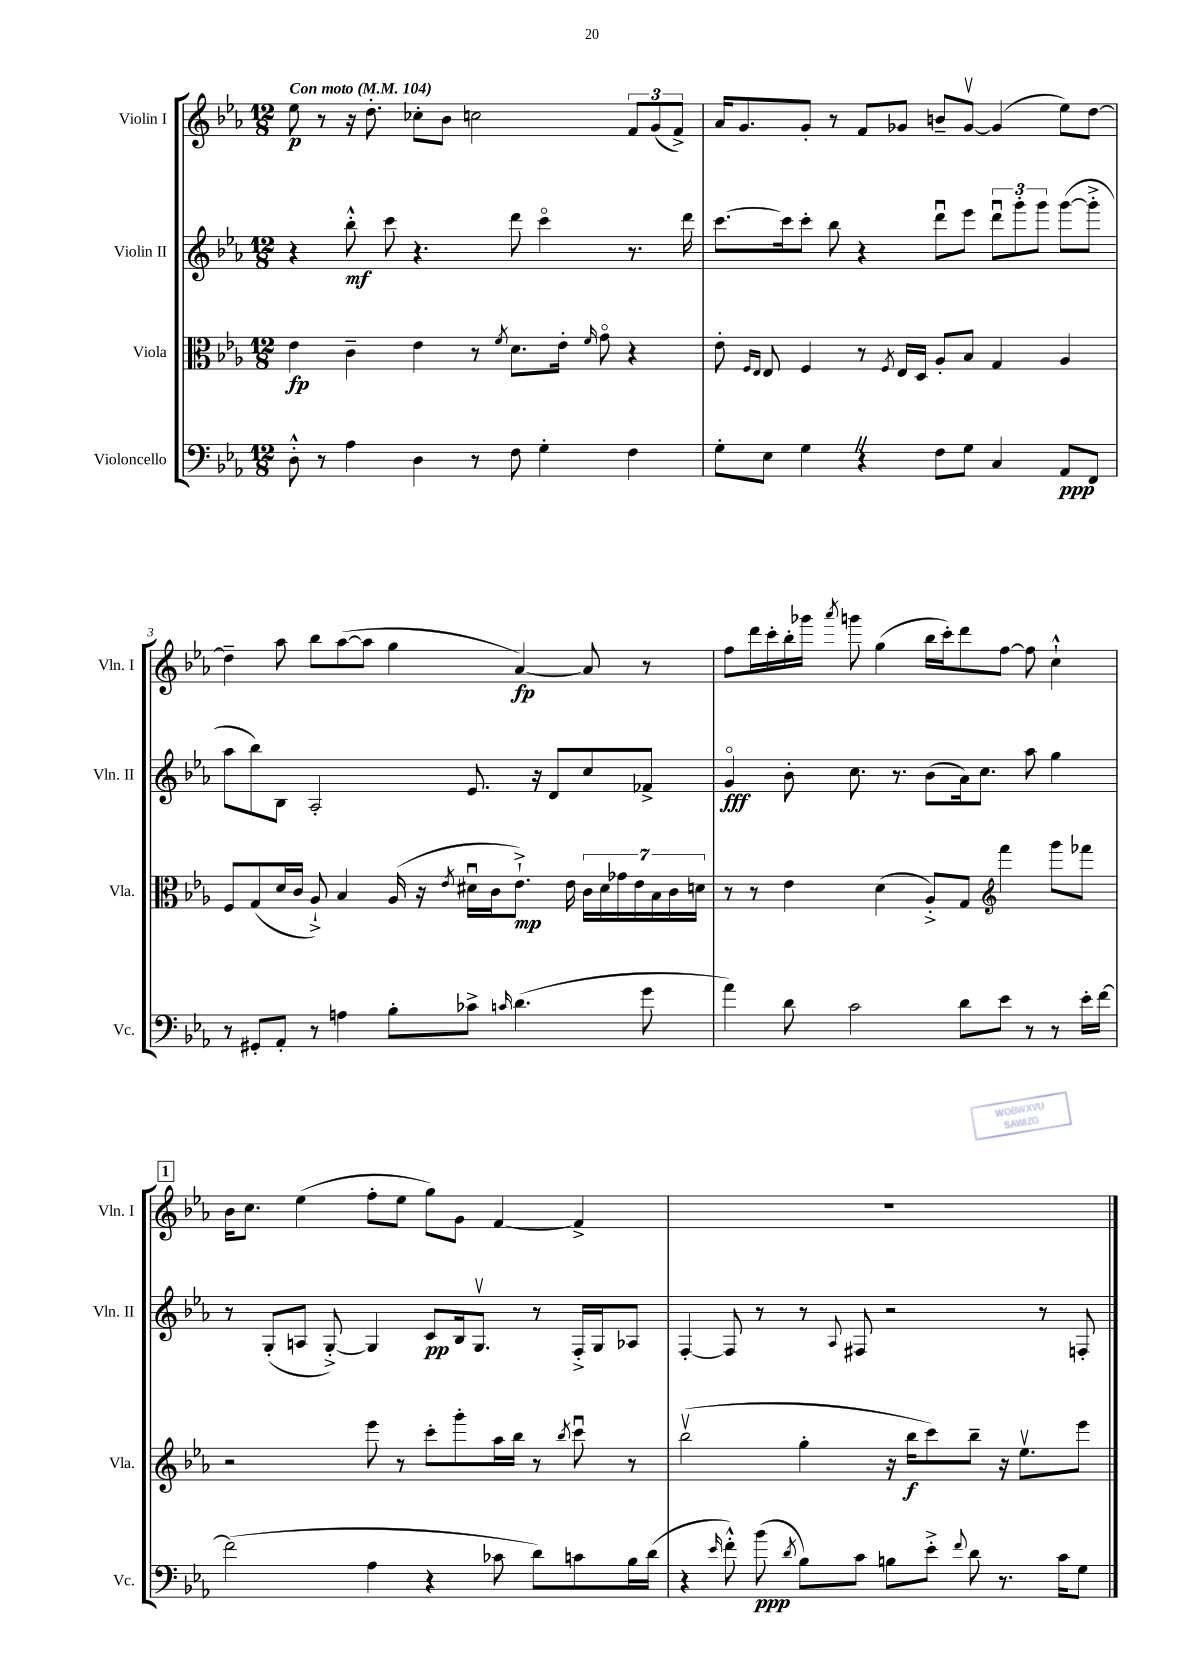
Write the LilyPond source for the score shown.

<<
\new StaffGroup <<
\new Staff = "s0" \with { instrumentName = "Violin I" shortInstrumentName = "Vln. I" } {
    \clef treble \key ees \major \numericTimeSignature \time 12/8 \tempo "Con moto" 4 = 104
    \autoBeamOff ees''8\p r8 r16 d''8.-. ces''8[-. bes'8] c''2 \tuplet 3/2 { f'8[ g'8( f'8]->) } |
    aes'16[ g'8. g'8]-. r8 f'8[ ges'8] b'8[-- ges'8]~\upbow ges'4( ees''8[) d''8]~ |
    d''4-- aes''8 bes''8[ aes''8~( aes''8] g''4 aes'4~\fp) aes'8 r8 |
    f''8[ d'''16 c'''16-. bes''16-. ges'''16] \acciaccatura { aes'''8 } g'''8 g''4( bes''16[ c'''16-.) d'''8 f''8]~ f''8 c''4-!-^ |
    \mark \markup { \box "1" } bes'16[ c''8.] ees''4( f''8[-. ees''8] g''8[) g'8] f'4~ f'4-> |
    R1. \bar "|." |
}
\new Staff = "s1" \with { instrumentName = "Violin II" shortInstrumentName = "Vln. II" } {
    \clef treble \key ees \major \numericTimeSignature \time 12/8
    \autoBeamOff r4 bes''8-.-^\mf c'''8 r4. d'''8 c'''4\flageolet r8. d'''16 |
    c'''8.[~ c'''16 c'''8]-. bes''8 r4 d'''8[\downbow ees'''8] \tuplet 3/2 { d'''8[\downbow g'''8-. g'''8] } g'''8[~( g'''8]-.-> |
    aes''8[ bes''8) bes8] aes2-. ees'8. r16 d'8[ c''8 fes'8]-> |
    g'4\flageolet\fff bes'8-. c''8. r8. bes'8[( aes'16) c''8.] aes''8 g''4 |
    \mark \markup { \box "1" } r8 g8[-.( a8] g8~-.->) g4 c'8[\pp bes16 g8.]\upbow r8 f16[-.-> g16 aes8] |
    f4~-. f8 r8 r8 \appoggiatura { aes8 } fis8 r2 r8 f8-. \bar "|." |
}
\new Staff = "s2" \with { instrumentName = "Viola" shortInstrumentName = "Vla." } {
    \clef alto \key ees \major \numericTimeSignature \time 12/8
    \autoBeamOff ees'4\fp c'4-- ees'4 r8 \acciaccatura { f'8 } d'8.[ ees'16]-. \grace { f'16 } g'8\flageolet r4 |
    ees'8-. \grace { f16[ ees16] } ees8 f4 r8 \acciaccatura { f8 } ees16[ d16] aes8[-. bes8] g4 aes4 |
    f8[ g8( d'16 c'16] aes8-!->) bes4 aes16( r16 \acciaccatura { ees'8 } dis'16[\downbow c'16 ees'8.]-!->\mp) ees'16 \tuplet 7/4 { c'16[ dis'16 ges'16 ees'16 bes16 c'16 d'16] } |
    r8 r8 ees'4 d'4( aes8[-.->) g8] \clef treble f'''4 g'''8[ fes'''8] |
    \mark \markup { \box "1" } r2 ees'''8 r8 c'''8[-. g'''8-. aes''16 bes''16] r8 \acciaccatura { bes''8 } c'''8\downbow r8 |
    bes''2\upbow( g''4-. r16 bes''16[\f c'''8) bes''8]-- r16 ees''8.[\upbow ees'''8] \bar "|." |
}
\new Staff = "s3" \with { instrumentName = "Violoncello" shortInstrumentName = "Vc." } {
    \clef bass \key ees \major \numericTimeSignature \time 12/8
    \autoBeamOff d8-.-^ r8 aes4 d4 r8 f8 g4-. f4 |
    g8[-. ees8] g4 \once \override BreathingSign.text = \markup { \musicglyph "scripts.caesura.straight" } \breathe r4 f8[ g8] c4 aes,8[\ppp f,8] |
    r8 gis,8[-. aes,8]-. r8 a4 bes8[-. ces'8]-> \grace { c'16 } d'4.( g'8 |
    aes'4) d'8 c'2 d'8[ ees'8] r8 r8 ees'16[-. f'16]~ |
    \mark \markup { \box "1" } f'2( aes4 r4 ces'8 d'8[) c'8 bes16 d'16]( |
    r4 \grace { ees'16 } f'8-.-^) bes'8\ppp( \acciaccatura { d'8 } bes8[) c'8] b8[ ees'8]-.-> \appoggiatura { f'8 } d'8 r8. c'16[ g8] \bar "|." |
}
>>
>>
